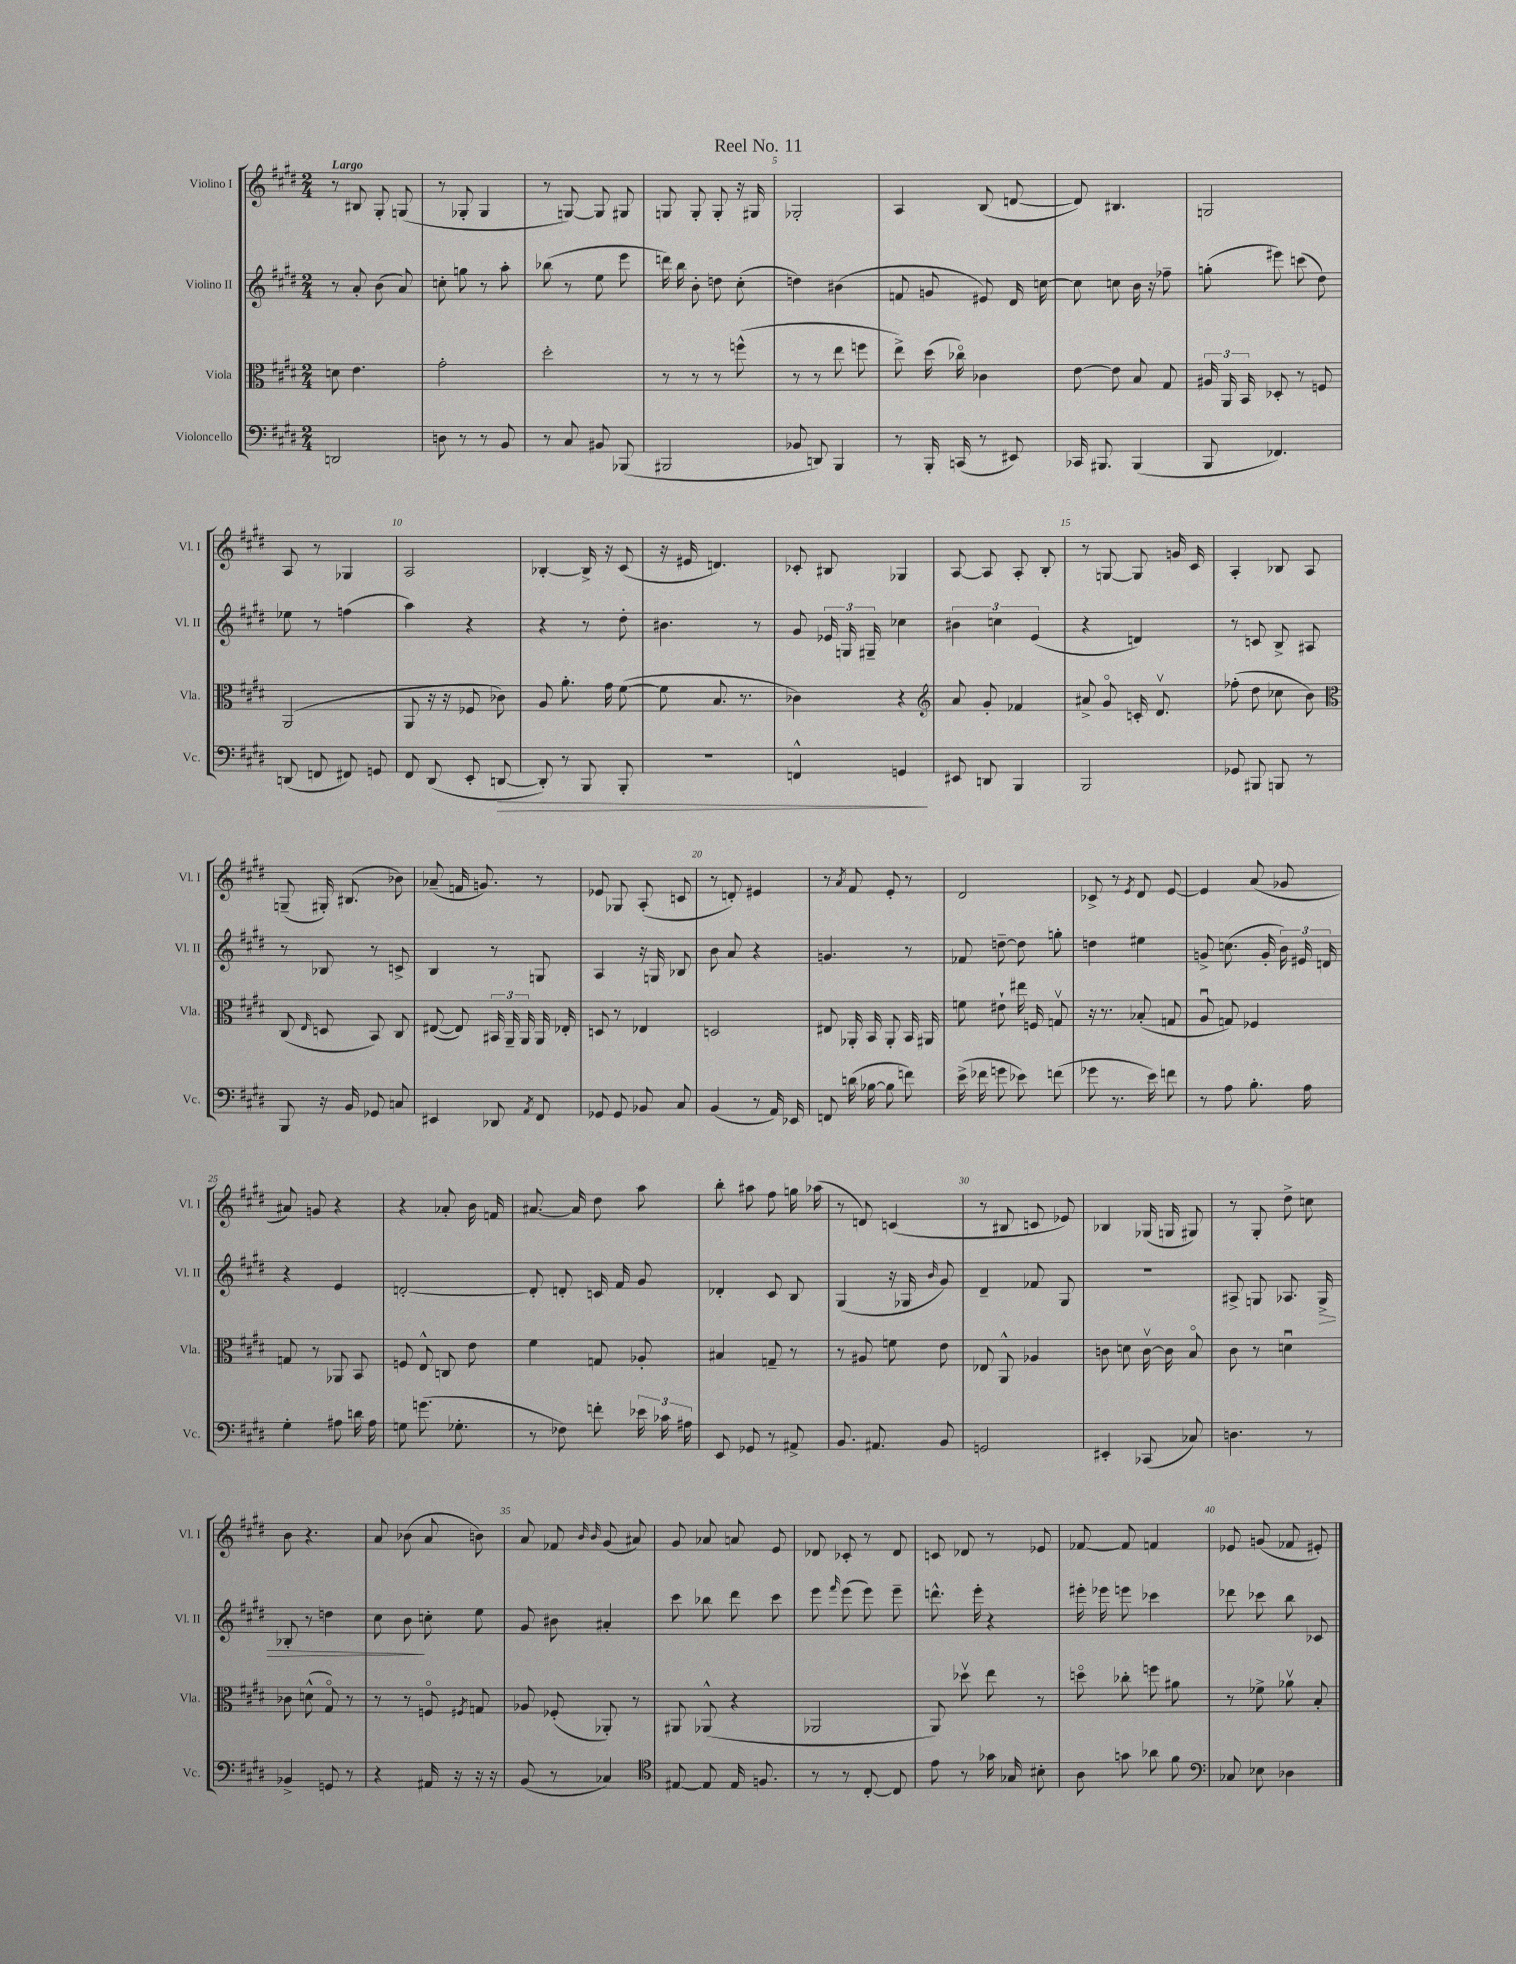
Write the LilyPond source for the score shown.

\header { title = "Reel No. 11" }
<<
\new StaffGroup <<
\new Staff = "s0" \with { instrumentName = "Violino I" shortInstrumentName = "Vl. I" } {
    \clef treble \key e \major \numericTimeSignature \time 2/4 \tempo "Largo"
    \autoBeamOff r8 bis8 gis8-. g8( |
    r8 ges8-. ges4 |
    r8 g8~) g8 gis8 |
    g8 g8-. g8-. r16 gis16 |
    ges2-. |
    a4 b8( d'8~ |
    d'8) bis4. |
    g2 |
    a8 r8 ges4 |
    a2 |
    bes4~-. bes16-> r16 cis'8( |
    r16 eis'16 d'4.) |
    ces'8-. bis8 ges4 |
    a8~ a8 a8-. b8-. |
    r8 g8~ g8 g'16 cis'16 |
    a4-. bes8 a8 |
    g8--( gis16-.) bis8.( bes'8) |
    aes'8--( f'16 g'8.) r8 |
    ees'8 ges8 a8-.( c'8 |
    r8 d'8-.) eis'4 |
    r8 \acciaccatura { a'8 } fis'8 e'8-. r8 |
    dis'2 |
    ces'8-> r8 \acciaccatura { e'8 } dis'8 e'8~ |
    e'4 a'8( ges'8 |
    ais'8) g'8 r4 |
    r4 aes'8-. b'16 f'16 |
    ais'8.~ ais'16 dis''8 a''8 |
    b''8-. ais''8 fis''8 g''16 aes''16( |
    r8 d'8) c'4( |
    r8 bis8 c'8 ees'8) |
    bes4 ges16( g16 gis8) |
    r8 gis8-. dis''8-> c''8 |
    b'8 r4. |
    a'8 bes'8( a'8 b'8) |
    a'8 fes'8 \grace { b'16 b'16 } gis'8( ais'8) |
    gis'8 aes'8 a'8 e'8 |
    des'8 ces'8-. r8 des'8 |
    c'8 des'8 r8 ees'8 |
    fes'8~ fes'8 f'4 |
    ees'8 g'8( fes'8 eis'8-.) \bar "|." |
}
\new Staff = "s1" \with { instrumentName = "Violino II" shortInstrumentName = "Vl. II" } {
    \clef treble \key e \major \numericTimeSignature \time 2/4
    \autoBeamOff r8 a'8-. b'8( a'8) |
    c''8-. g''8 r8 a''8-. |
    bes''8( r8 e''8 e'''8 |
    d'''16) b''16 b'8-. d''8 cis''8-.( |
    d''4) bis'4( |
    f'8 g'8 eis'8) dis'16 c''16~ |
    c''8 c''8 b'16 r16 fes''8-- |
    g''8-.( eis'''8) c'''8( dis''8) |
    ees''8 r8 f''4( |
    a''4) r4 |
    r4 r8 dis''8-. |
    bis'4. r8 |
    gis'8 \tuplet 3/2 { ees'16 g16 gis16-- } ces''4 |
    \tuplet 3/2 { bis'4 c''4 e'4( } |
    r4 d'4) |
    r8 c'8 b8-> ais8 |
    r8 bes8 r8 c'8-> |
    b4 r8 g8 |
    a4 r16 g16 bes8 |
    b'8 a'8 r4 |
    g'4. r8 |
    fes'8 d''8~-- d''8 g''8-. |
    d''4 eis''4 |
    g'8-> c''8.( g'16-. \tuplet 3/2 { b'16) eis'16 d'16 } |
    r4 e'4 |
    d'2~-. |
    d'8-. d'8-. c'16 fis'16 gis'8 |
    des'4-. cis'8 b8 |
    gis4( r16 ges16 \grace { b'16 } gis'8) |
    dis'4-- fes'8 gis8 |
    R2 |
    ais8-> g8 aes8. g16->\> |
    bes8-. r8 d''4 |
    cis''8 b'8\! c''8-. e''8 |
    gis'8 bis'8 ais'4-. |
    cis'''8 bes''8 dis'''8 cis'''8 |
    e'''8 \grace { fis'''16 } e'''8( e'''8) e'''8-- |
    d'''8.-^ e'''16-. r4 |
    eis'''16-. ees'''16 e'''8 ces'''4 |
    des'''8 ces'''8 b''8 ces'8 \bar "|." |
}
\new Staff = "s2" \with { instrumentName = "Viola" shortInstrumentName = "Vla." } {
    \clef alto \key e \major \numericTimeSignature \time 2/4
    \autoBeamOff d'8 e'4. |
    gis'2-. |
    dis''2-. |
    r8 r8 r8 f''8-^( |
    r8 r8 e''8 f''8 |
    e''8->) dis''16( ces''16\flageolet) ces'4 |
    e'8~ e'8 b8 gis8 |
    \tuplet 3/2 { ais16 a,16 b,16 } des8-. r8 f8 |
    a,2( |
    a,8 r16 r16 fes8 ces'8) |
    a8 a'8.-. gis'16 fis'8~( |
    fis'8 b8. r8. |
    ces'4) r4 |
    \clef treble a'8 gis'8-. fes'4 |
    ais'8-> gis'8\flageolet c'16-. dis'8.\upbow |
    fes''8-.( dis''8 ces''8 b'8) |
    \clef alto cis8( \grace { e16 } d8 b,8) cis8 |
    eis8~( eis8) \tuplet 3/2 { bis,16 a,16-- a,16 } a,16 ees16-. |
    d8 r8 ees4 |
    d2 |
    eis8 aes,16-. b,16 aes,8-. b,16 ais,16 |
    f'8 eis'8-! eis''16 f16 g8\upbow |
    r16 r8. bes8-.( g8 |
    a8\downbow g8) fes4 |
    g8 r8 aes,8 b,8 |
    f8 e8-^ c8 e'8 |
    fis'4 g8 aes8-. |
    bis4 g8-- r8 |
    r8 ais8 f'8 e'8 |
    ees8 a,8-^ aes4 |
    c'8 d'8 c'16~\upbow c'16 b8\flageolet |
    cis'8 r8 d'4\downbow |
    ces'8 d'8-^( gis8\flageolet) r8 |
    r8 r8 f8\flageolet \acciaccatura { fis8 } g8 |
    aes8 fes8-.( aes,8-.) r8 |
    ais,8 aes,8-^( r4 |
    aes,2 |
    a,8) des''8\upbow e''8 r8 |
    d''8\flageolet ces''8-. f''8 ais'8 |
    r8 fes'8-> aes'8\upbow b8-. \bar "|." |
}
\new Staff = "s3" \with { instrumentName = "Violoncello" shortInstrumentName = "Vc." } {
    \clef bass \key e \major \numericTimeSignature \time 2/4
    \autoBeamOff d,2 |
    d8 r8 r8 b,8 |
    r8 cis8 bis,8 bes,,8( |
    bis,,2 |
    bes,8 d,8) b,,4 |
    r8 b,,16-. c,16( r8 eis,8) |
    ces,16 bis,,8. bis,,4( |
    b,,8 fes,4.) |
    d,8( f,8 fis,8) g,8 |
    fis,8 dis,8( e,8-. d,8~\> |
    d,8-.) r8 b,,8 b,,8-. |
    r2 |
    f,4-^ g,4\! |
    eis,8 d,8 b,,4 |
    b,,2 |
    ges,8 bis,,8 b,,8 r8 |
    b,,8 r16 b,16 ges,8 c8 |
    eis,4 des,8 \acciaccatura { a,8 } fis,8 |
    ges,8 ges,8 bes,8 cis8 |
    b,4( r8 a,16) ees,16 |
    f,8 d'16( bes16~ bes8 f'8) |
    e'16->( fes'16 g'8 ees'8) f'8( |
    ges'8 r8. e'16) f'8 |
    r8 a8 b8.-. a16 |
    gis4-. ais8 d'16 ais16 |
    g8 g'8.( ges8.-. |
    r8 fes8) f'8-. \tuplet 3/2 { ees'16 ces'16 ais16 } |
    e,8 ges,8 r8 ais,8-> |
    b,8. ais,8. b,8 |
    g,2 |
    eis,4-. ces,8( ces8) |
    d4. r8 |
    bes,4-> g,8 r8 |
    r4 ais,16 r16 r16 r16 |
    b,8( r8 ces4) |
    \clef tenor eis8~ eis8 eis16 f8. |
    r8 r8 cis8~-. cis8 |
    e'8 r8 ges'16 ges16 bis8-. |
    a8 g'8 aes'8 fis'8 |
    \clef bass ces8 ees8 des4 \bar "|." |
}
>>
>>
\layout { \context { \Score \override BarNumber.break-visibility = ##(#f #t #t) barNumberVisibility = #(every-nth-bar-number-visible 5) } }
